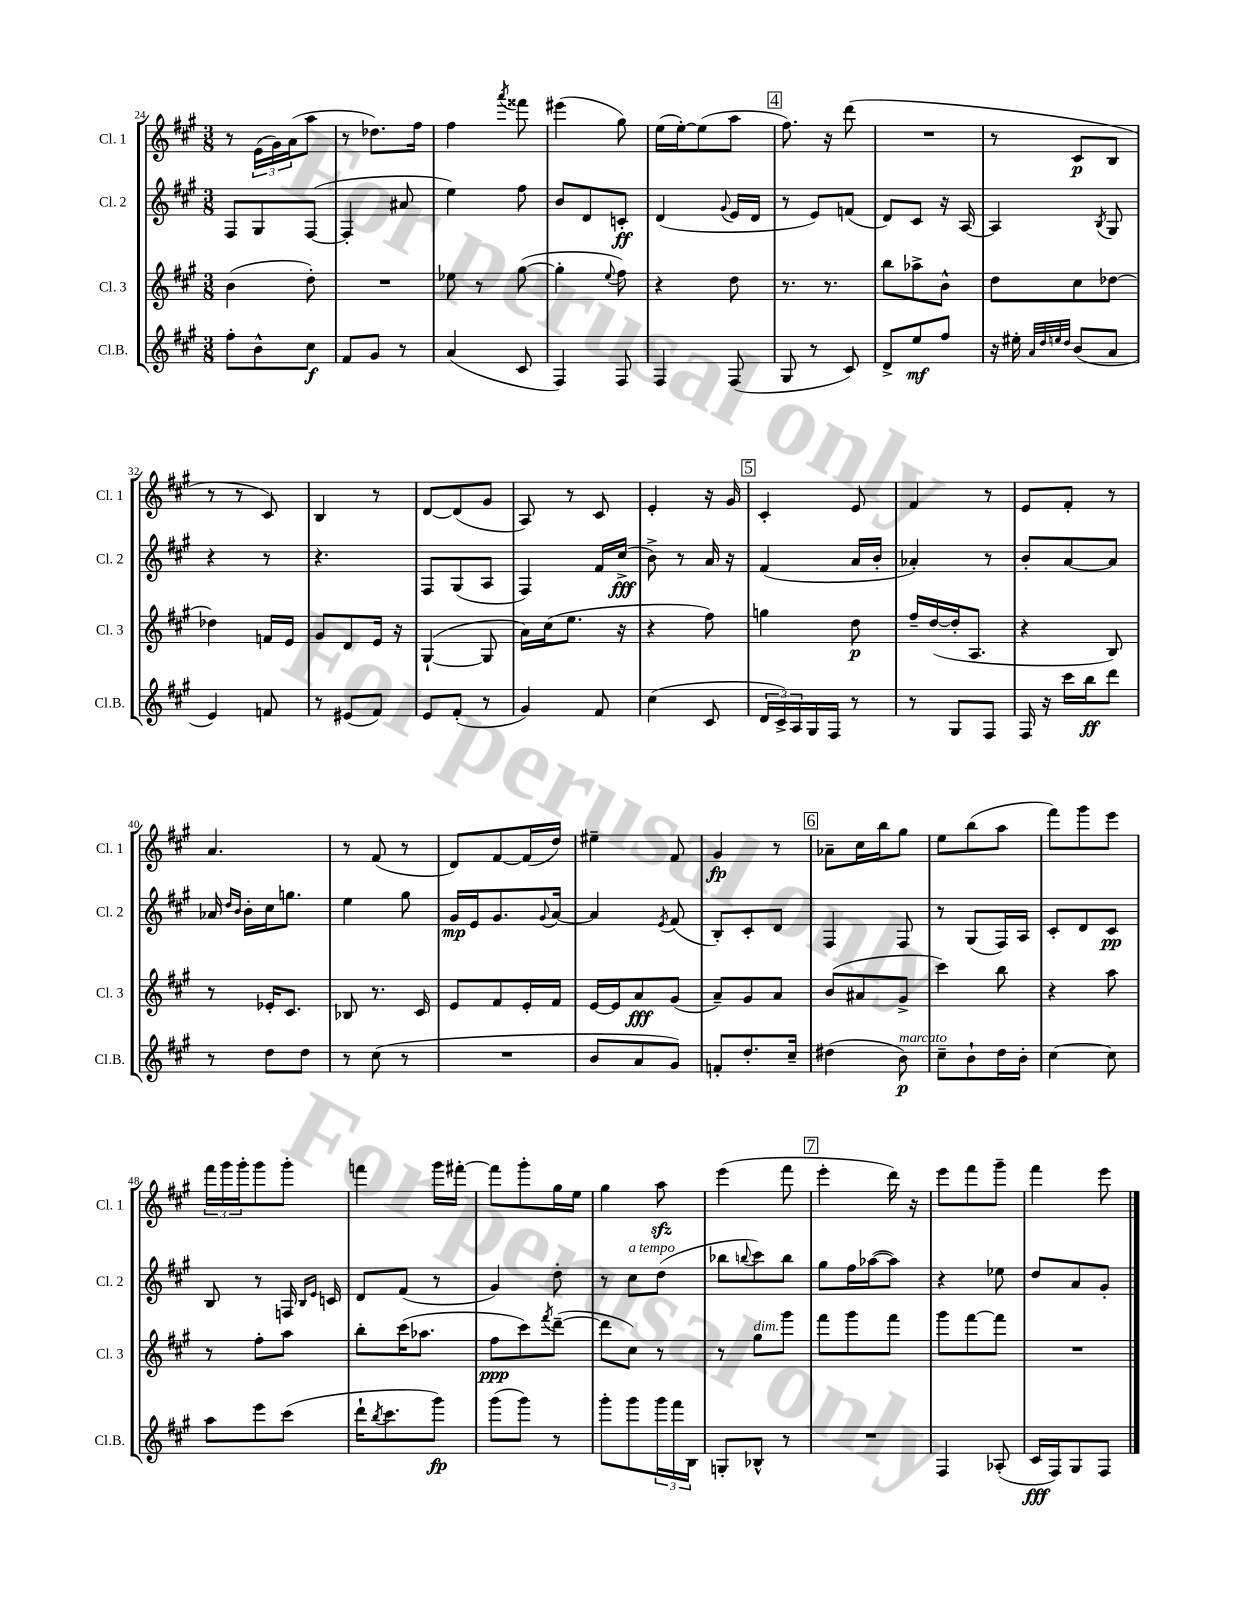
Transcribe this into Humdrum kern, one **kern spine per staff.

**kern	**dynam	**kern	**dynam	**kern	**dynam	**kern	**dynam
*part4	*part4	*part3	*part3	*part2	*part2	*part1	*part1
*staff4	*staff4	*staff3	*staff3	*staff2	*staff2	*staff1	*staff1
*I"Cl.B.	*	*I"Cl. 3	*	*I"Cl. 2	*	*I"Cl. 1	*
*I'Cl.B.	*	*I'Cl. 3	*	*I'Cl. 2	*	*I'Cl. 1	*
*clefG2	*	*clefG2	*	*clefG2	*	*clefG2	*
*k[f#c#g#]	*	*k[f#c#g#]	*	*k[f#c#g#]	*	*k[f#c#g#]	*
*M3/8	*	*M3/8	*	*M3/8	*	*M3/8	*
=24	=24	=24	=24	=24	=24	=24	=24
8ff#'\L	.	(4b\	.	8F#/L	.	8r	.
8b^^\	.	.	.	8G#/	.	(24e\LL	.
.	.	.	.	.	.	24g#\)	.
.	.	.	.	.	.	(24a\J	.
8cc#\J	f	8dd'\)	.	([8F#/J	.	8aa\J	.
=25	=25	=25	=25	=25	=25	=25	=25
8f#/L	.	4.r	.	4F#'/]	.	8r	.
8g#/J	.	.	.	.	.	8.dd-X\L)	.
8r	.	.	.	8a#X/	.	.	.
.	.	.	.	.	.	16ff#\Jk	.
=26	=26	=26	=26	=26	=26	=26	=26
(4a/	.	8ee-X\	.	4ee\)	.	4ff#\	.
.	.	8r	.	.	.	.	.
.	.	.	.	.	.	8qaaa/	.
8c#/	.	([8gg#\	.	8ff#\	.	8fff##X\	.
=27	=27	=27	=27	=27	=27	=27	=27
4F#/)	.	4gg#'\]	.	8b/L	.	(4eee#X\	.
.	.	.	.	8d/	.	.	.
.	.	8qqee/	.	.	.	.	.
8F#/	.	8ff#\)	.	8cn'/J	ff	8gg#\)	.
=28	=28	=28	=28	=28	=28	=28	=28
4F#/	.	4r	.	(4d/	.	(16ee\LL	.
.	.	.	.	.	.	[16ee'\J)	.
.	.	.	.	.	.	(8ee\]	.
.	.	.	.	8qqg#/	.	.	.
(8F#/	.	8dd\	.	16e/LL	.	8aa\J	.
.	.	.	.	16d/JJ	.	.	.
!!LO:REH:place=s1:t=4
=29	=29	=29	=29	=29	=29	=29	=29
8G#/	.	8.r	.	8r	.	8.ff#\)	.
8r	.	.	.	8e/L)	.	.	.
.	.	8.r	.	.	.	16r	.
8c#/)	.	.	.	(8fn/J	.	(8ddd\	.
=30	=30	=30	=30	=30	=30	=30	=30
8d^/L	.	8bb\L	.	8d/L)	.	4.r	.
8ee/	mf	8aa-X^\	.	8c#/J	.	.	.
8ff#/J	.	8b^^\J	.	16r	.	.	.
.	.	.	.	[16A/	.	.	.
=31	=31	=31	=31	=31	=31	=31	=31
16r	.	8dd\L	.	4A/]	.	8r	.
16ee#X'\	.	.	.	.	.	.	.
32qqa/LLL	.	.	.	.	.	.	.
32qqdd/	.	.	.	.	.	.	.
32qqeen/	.	.	.	.	.	.	.
32qqdd/JJJ	.	.	.	.	.	.	.
(8b/L	.	8cc#\	.	.	.	8c#/L	p
.	.	.	.	8qB/	.	.	.
8a/J	.	[8dd-X\J	.	8G#/	.	8B/J	.
!!LO:LB:g=z
=32	=32	=32	=32	=32	=32	=32	=32
4e/)	.	4dd-X\]	.	4r	.	8r	.
.	.	.	.	.	.	8r	.
8fn/	.	16fn/LL	.	8r	.	8c#/)	.
.	.	16e/JJ	.	.	.	.	.
=33	=33	=33	=33	=33	=33	=33	=33
8r	.	8g#/L	.	4.r	.	4B/	.
(8e#X/L	.	8d/	.	.	.	.	.
8f#/J)	.	16e/Jk	.	.	.	8r	.
.	.	16r	.	.	.	.	.
=34	=34	=34	=34	=34	=34	=34	=34
8e/L	.	([4G#`/	.	8F#/L	.	[8d/L	.
(8f#'/J	.	.	.	(8G#/	.	(8d/]	.
8r	.	8G#/]	.	8A/J	.	8g#/J	.
=35	=35	=35	=35	=35	=35	=35	=35
4g#/)	.	16a\LL)	.	4F#/)	.	8A/)	.
.	.	(16cc#\J	.	.	.	.	.
.	.	8.ee\J	.	.	.	8r	.
8f#/	.	.	.	16f#/LL	.	8c#/	.
.	.	16r	.	(16cc#^/JJ	fff	.	.
=36	=36	=36	=36	=36	=36	=36	=36
(4cc#\	.	4r	.	8b^\)	.	4e'/	.
.	.	.	.	8r	.	.	.
8c#/	.	8ff#\)	.	16a/	.	16r	.
.	.	.	.	16r	.	16g#/	.
!!LO:REH:place=s1:t=5
=37	=37	=37	=37	=37	=37	=37	=37
24d/LL	.	4ggn\	.	(4f#/	.	4c#'/	.
24c#^/)	.	.	.	.	.	.	.
24A/	.	.	.	.	.	.	.
16G#/	.	.	.	.	.	.	.
16F#/JJ	.	.	.	.	.	.	.
8r	.	8dd\	p	16a/LL	.	8e/	.
.	.	.	.	16b'/JJ	.	.	.
=38	=38	=38	=38	=38	=38	=38	=38
8r	.	16ff#~/LL	.	4a-X'/)	.	4f#/	.
.	.	([16dd/	.	.	.	.	.
8G#/L	.	16dd'/J]	.	.	.	.	.
.	.	8.A/J	.	.	.	.	.
8F#/J	.	.	.	8r	.	8r	.
=39	=39	=39	=39	=39	=39	=39	=39
16F#/	.	4r	.	8b'/L	.	8e/L	.
16r	.	.	.	.	.	.	.
16ccc#\LL	.	.	.	[8a/	.	8f#'/J	.
16bb\J	ff	.	.	.	.	.	.
8ddd\J	.	8B/)	.	8a/J]	.	8r	.
!!LO:LB:g=z
=40	=40	=40	=40	=40	=40	=40	=40
8r	.	8r	.	16a-X/	.	4.a/	.
.	.	.	.	16qqdd/LL	.	.	.
.	.	.	.	16qqb/JJ	.	.	.
.	.	.	.	16b'\LL	.	.	.
8dd\L	.	16e-X'/KL	.	16cc#\J	.	.	.
.	.	8.c#/J	.	8.ggn\J	.	.	.
8dd\J	.	.	.	.	.	.	.
=41	=41	=41	=41	=41	=41	=41	=41
8r	.	8B-X/	.	4ee\	.	8r	.
(8cc#\	.	8.r	.	.	.	(8f#/	.
8r	.	.	.	8gg#\	.	8r	.
.	.	16c#/	.	.	.	.	.
=42	=42	=42	=42	=42	=42	=42	=42
4.r	.	8e/L	.	16g#/LL	mp	8d/L)	.
.	.	.	.	16e/J	.	.	.
.	.	8f#/	.	8.g#/	.	[8f#/	.
.	.	16e'/L	.	.	.	(16f#/L]	.
.	.	.	.	8qqg#/	.	.	.
.	.	16f#/JJ	.	[16a/Jk	.	16dd/JJ)	.
=43	=43	=43	=43	=43	=43	=43	=43
8b/L	.	[16e/LL	.	4a/]	.	4ee#X~\	.
.	.	16e/J]	.	.	.	.	.
8a/	.	8a/	fff	.	.	.	.
.	.	.	.	8qe/	.	.	.
8g#/J)	.	(8g#/J	.	(8f#/	.	8f#/	.
=44	=44	=44	=44	=44	=44	=44	=44
8fn'/L	.	8a~/L)	.	8B'/L)	.	4g#/	fp
8.dd'/	.	8g#/	.	8c#'/	.	.	.
.	.	8a/J	.	8d/J	.	8r	.
16cc#~/Jk	.	.	.	.	.	.	.
!!LO:REH:place=s1:t=6
=45	=45	=45	=45	=45	=45	=45	=45
(4dd#X\	.	(8b/L	.	4F#/	.	8a-X~\L	.
.	.	8a#X/	.	.	.	16cc#\L	.
.	.	.	.	.	.	16bb\J	.
!LO:TX:a:i:t=marcato	!	!	!	!	!	!	!
8b\)	p	8g#^/J	.	8F#/	.	8gg#\J	.
=46	=46	=46	=46	=46	=46	=46	=46
8cc#~\L	.	4ccc#\)	.	8r	.	8ee\L	.
8b`\	.	.	.	(8G#/L	.	(8bb\	.
16dd\L	.	8bb\	.	16F#/L)	.	8aa\J	.
16b'\JJ	.	.	.	16A/JJ	.	.	.
=47	=47	=47	=47	=47	=47	=47	=47
[4cc#\	.	4r	.	8c#'/L	.	8fff#\L)	.
.	.	.	.	8d/	.	8ggg#\	.
8cc#\]	.	8aa\	.	8c#/J	pp	8eee\J	.
!!LO:LB:g=z
=48	=48	=48	=48	=48	=48	=48	=48
8aa\L	.	8r	.	8B/	.	24fff#\LL	.
.	.	.	.	.	.	24ggg#\	.
.	.	.	.	.	.	24ggg#'\J	.
8eee\	.	8ff#'\L	.	8r	.	8ggg#\	.
(8ccc#\J	.	8aa\J	.	16Fn/	.	8ggg#'\J	.
.	.	.	.	16qqB/LL	.	.	.
.	.	.	.	16qqe/JJ	.	.	.
.	.	.	.	16cn/	.	.	.
=49	=49	=49	=49	=49	=49	=49	=49
16ddd`\KL	.	8bb'\L	.	8d/L	.	4fffn\	.
8qbb/	.	.	.	.	.	.	.
8.ccc#\	.	.	.	.	.	.	.
.	.	(16ccc#\K	.	(8f#/J	.	.	.
.	.	8.aa-X\J	.	.	.	.	.
8ggg#\J)	fp	.	.	8r	.	16ggg#\LL	.
.	.	.	.	.	.	[16fff#X'\JJ	.
=50	=50	=50	=50	=50	=50	=50	=50
(8ggg#\L	.	8ff#\L	ppp	4g#/)	.	8fff#\L]	.
8ggg#\J)	.	8ccc#\)	.	.	.	8ggg#'\	.
.	.	8qfff#/	.	.	.	.	.
8r	.	([8ddd~\J	.	8dd'\	.	16gg#\L	.
.	.	.	.	.	.	16ee\JJ	.
=51	=51	=51	=51	=51	=51	=51	=51
8ggg#'\L	.	8ddd\L]	.	8r	.	4gg#\	.
!	!	!	!	!LO:TX:a:i:t=a tempo	!	!	!
8ggg#\	.	8cc#\J)	.	8cc#\L	.	.	.
24ggg#\L	.	8r	.	(8dd\J	.	8aazz\	.
24fff#\	.	.	.	.	.	.	.
24B\JJ	.	.	.	.	.	.	.
=52	=52	=52	=52	=52	=52	=52	=52
8Gn'/L	.	8r	.	8bb-X\L	.	(4eee\	.
.	.	.	.	8qqbbn/	.	.	.
!	!	!LO:TX:a:i:t=dim.	!	!	!	!	!
8B-X^^/J	.	8gg#\L	.	8ccc#\)	.	.	.
8r	.	8ggg#\J	.	8bb\J	.	8fff#\	.
!!LO:REH:place=s1:t=7
=53	=53	=53	=53	=53	=53	=53	=53
4.r	.	8fff#\L	.	8gg#\L	.	4eee'\	.
.	.	8ggg#\	.	16ff#\L	.	.	.
.	.	.	.	([16aa-X\J	.	.	.
.	.	8fff#\J	.	8aa-\J])	.	16ddd\)	.
.	.	.	.	.	.	16r	.
=54	=54	=54	=54	=54	=54	=54	=54
4F#/	.	8ggg#\L	.	4r	.	8eee\L	.
.	.	[8fff#\	.	.	.	8fff#\	.
(8A-X'/	.	8fff#\J]	.	8ee-X\	.	8ggg#~\J	.
=55	=55	=55	=55	=55	=55	=55	=55
16c#/LL	fff	4.r	.	8dd/L	.	4fff#\	.
16F#/J)	.	.	.	.	.	.	.
8G#/	.	.	.	8a/	.	.	.
8F#/J	.	.	.	8g#'/J	.	8eee\	.
==	==	==	==	==	==	==	==
*-	*-	*-	*-	*-	*-	*-	*-
